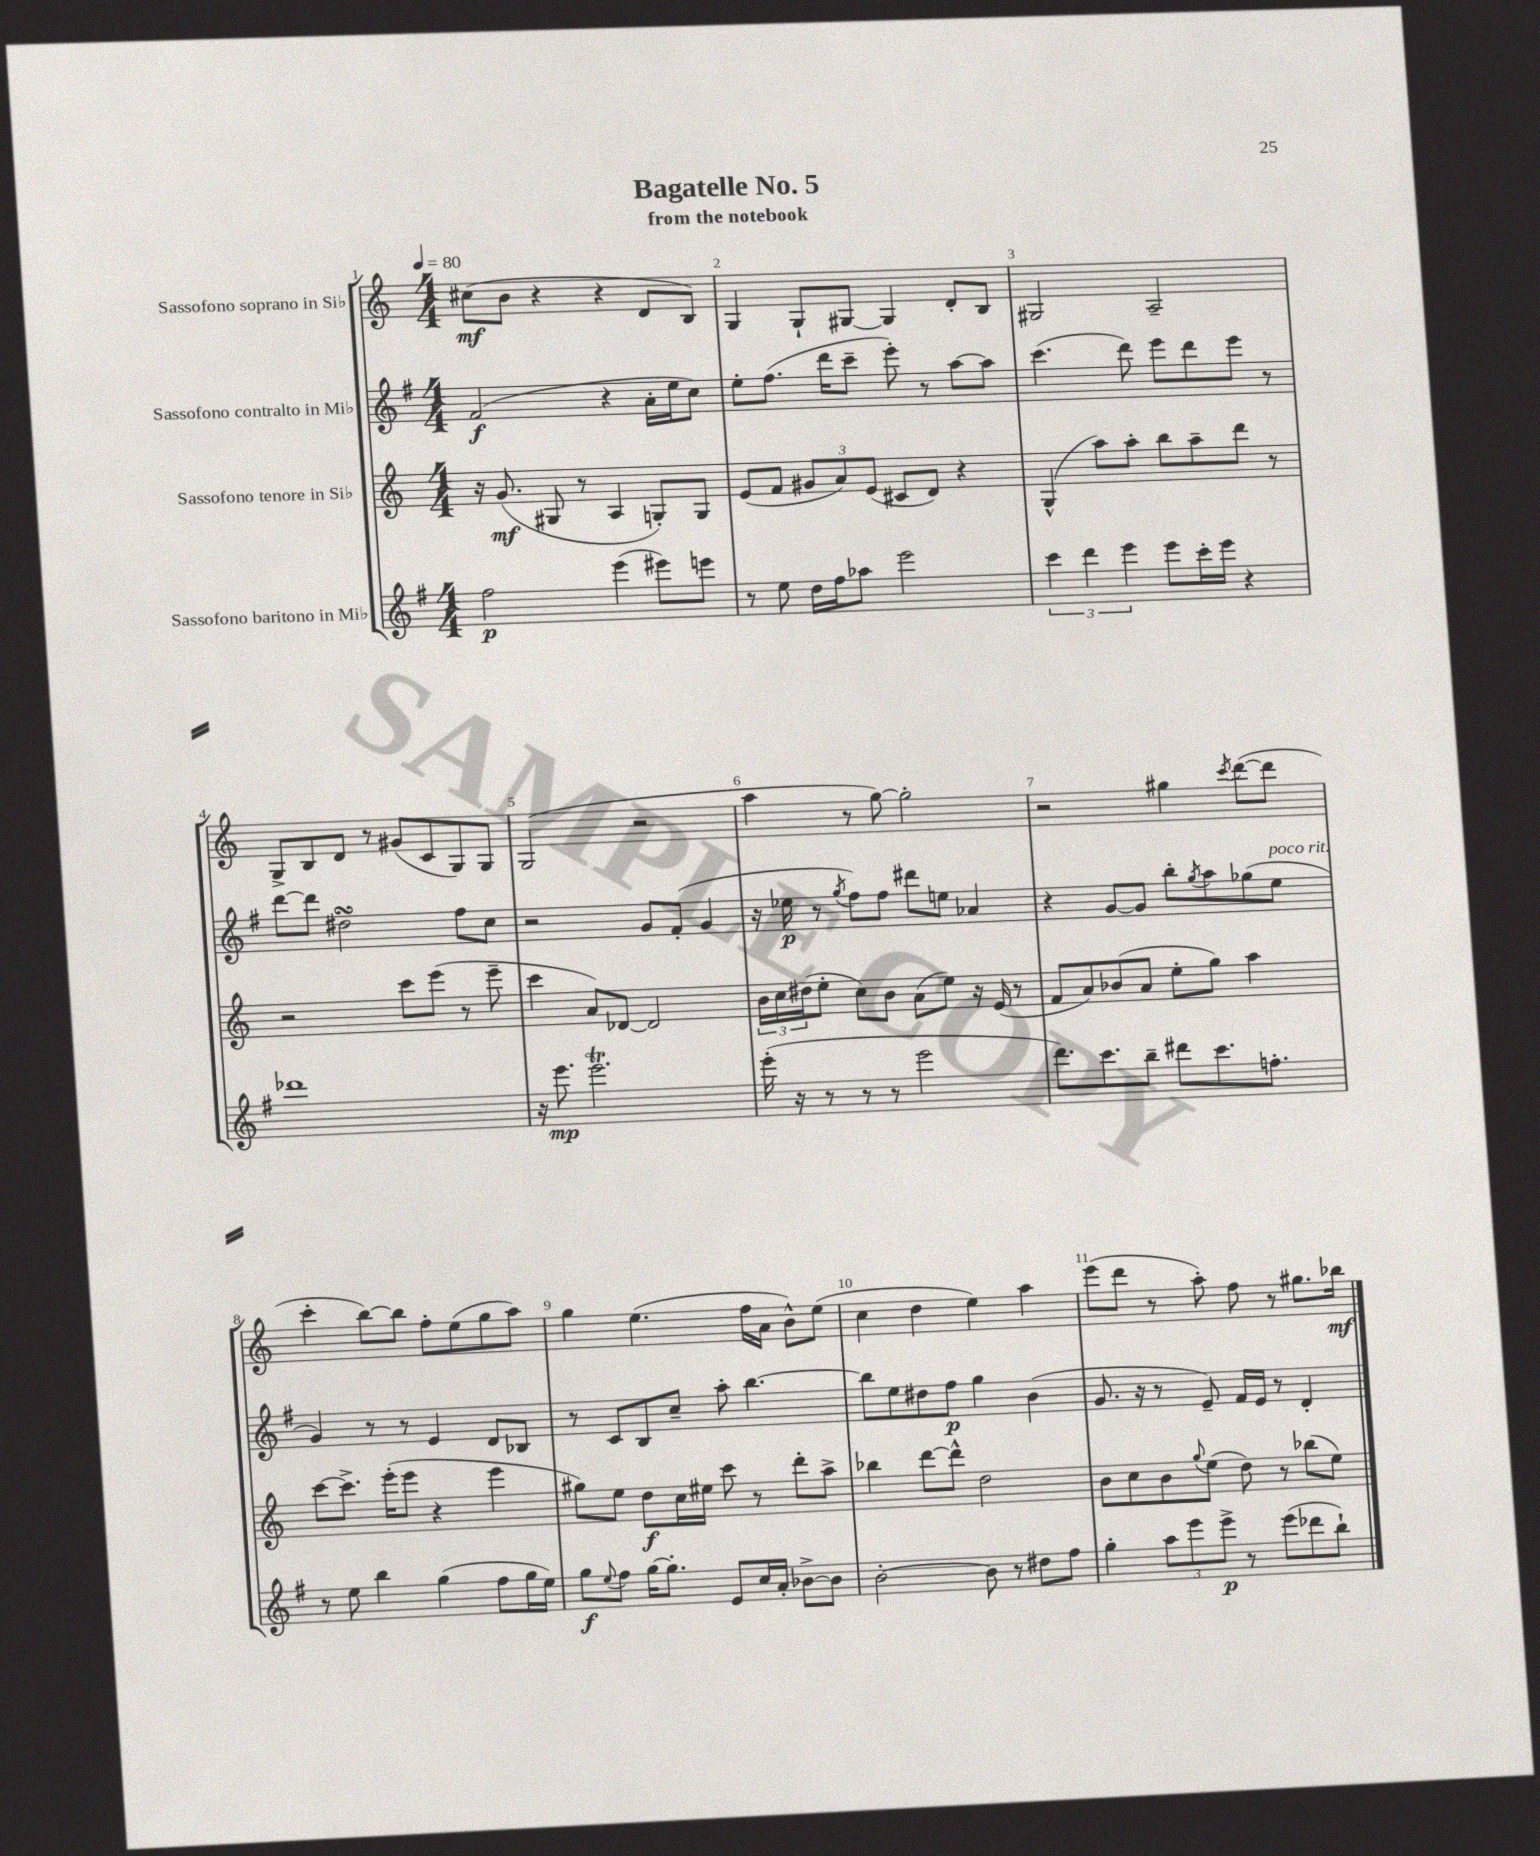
\header { title = "Bagatelle No. 5" subtitle = "from the notebook" }
<<
\new StaffGroup <<
\new Staff = "s0" \with { instrumentName = "Sassofono soprano in Sib" } {
    \clef treble \key c \major \numericTimeSignature \time 4/4 \tempo 4 = 80
    cis''8\mf( b'8 r4 r4 d'8 b8) |
    g4 g8-! gis8~ gis4 d'8-. b8 |
    gis2 a2-- |
    g8-> b8 d'8 r8 gis'8( c'8 g8) g8 |
    g2( r2 |
    a''4 r8 g''8~) g''2-. |
    r2 gis''4 \acciaccatura { c'''8 } d'''8~( d'''8 |
    c'''4-. b''8~) b''8 f''8-. e''8( g''8 a''8) |
    g''4 e''4.( f''16 a'16 b'8-^) e''8( |
    c''4 d''4 e''4) a''4 |
    e'''8( d'''8 r8 a''8-.) f''8 r8 gis''8. bes''16\mf \bar "|." |
}
\new Staff = "s1" \with { instrumentName = "Sassofono contralto in Mib" } {
    \clef treble \key g \major \numericTimeSignature \time 4/4
    fis'2\f( r4 a'16-. e''16 c''8) |
    e''8-. fis''8.( d'''16 c'''8-- e'''8-.) r8 a''8~ a''8 |
    c'''4.( d'''8) e'''8 d'''8 e'''8 r8 |
    d'''8~ d'''8 dis''2\turn fis''8 c''8 |
    r2 g'8 fis'8-.( g'4 |
    r16 ees''16\p r8 \acciaccatura { g''8 } fis''8) fis''8 dis'''8 e''8 aes'4 |
    r4 g'8~ g'8 b''8-. \acciaccatura { g''8 } a''8 ges''8( e''8^\markup { \italic "poco rit." } |
    g'4) r8 r8 e'4 d'8 bes8 |
    r8 c'8 b8 c''8-- a''8-. b''4.~ |
    b''8 e''8 dis''8 fis''8\p g''4 b'4( |
    g'8. r16 r8 e'8--) fis'16 e'16 r8 d'4-. \bar "|." |
}
\new Staff = "s2" \with { instrumentName = "Sassofono tenore in Sib" } {
    \clef treble \key c \major \numericTimeSignature \time 4/4
    r16 g'8.\mf( gis8 r8 a4 g8-.) g8 |
    e'8( f'8 \tuplet 3/2 { gis'8 a'8) e'8( } cis'8 d'8) r4 |
    g4-^( a''8) a''8-. b''8 a''8-- d'''8 r8 |
    r2 c'''8 e'''8( r8 e'''8-- |
    c'''4 a'8) des'8~ des'2 |
    \tuplet 3/2 { b'16 c''16 dis''16( } e''8-. c''8) b'8 a'8( e''8) r16 e'16( r8 |
    f'8 a'8) bes'8( a'8 e''8-. g''8) a''4 |
    c'''8~ c'''8.-> e'''16-.( e'''8 r4 e'''4 |
    gis''8) e''8 d''8\f c''16 eis''16 c'''8 r8 d'''8-. a''8-> |
    bes''4 d'''8~ d'''8-^ d''2 |
    b'8 c''8 b'8 \appoggiatura { g''8 } e''8( d''8) r8 bes''8( e''8) \bar "|." |
}
\new Staff = "s3" \with { instrumentName = "Sassofono baritono in Mib" } {
    \clef treble \key g \major \numericTimeSignature \time 4/4
    fis''2\p e'''4( eis'''8) e'''8 |
    r8 e''8 d''16 fis''16 aes''8 e'''2 |
    \tuplet 3/2 { c'''4 d'''4 e'''4 } e'''8 c'''16-. e'''16 r4 |
    des'''1 |
    r16 e'''8.\mp e'''2.\trill |
    e'''16-.( r16 r8 r8 r8 e'''2 |
    d'''8.) c'''8. b''8-- dis'''8 c'''8. f''8.-. |
    r8 e''8 b''4 g''4( fis''8 g''16 e''16) |
    g''8\f \appoggiatura { e''8 } fis''8 g''16~ g''8.-. e'8 c''16 a'16-. bes'8~-> bes'8 |
    b'2~-. b'8 r8 dis''8 fis''8 |
    g''4-. \tuplet 3/2 { a''8 e'''8 e'''8->\p } r8 e'''8( des'''8 b''8-!) \bar "|." |
}
>>
>>
\layout { \context { \Score \override BarNumber.break-visibility = ##(#f #t #t) barNumberVisibility = #all-bar-numbers-visible } }
